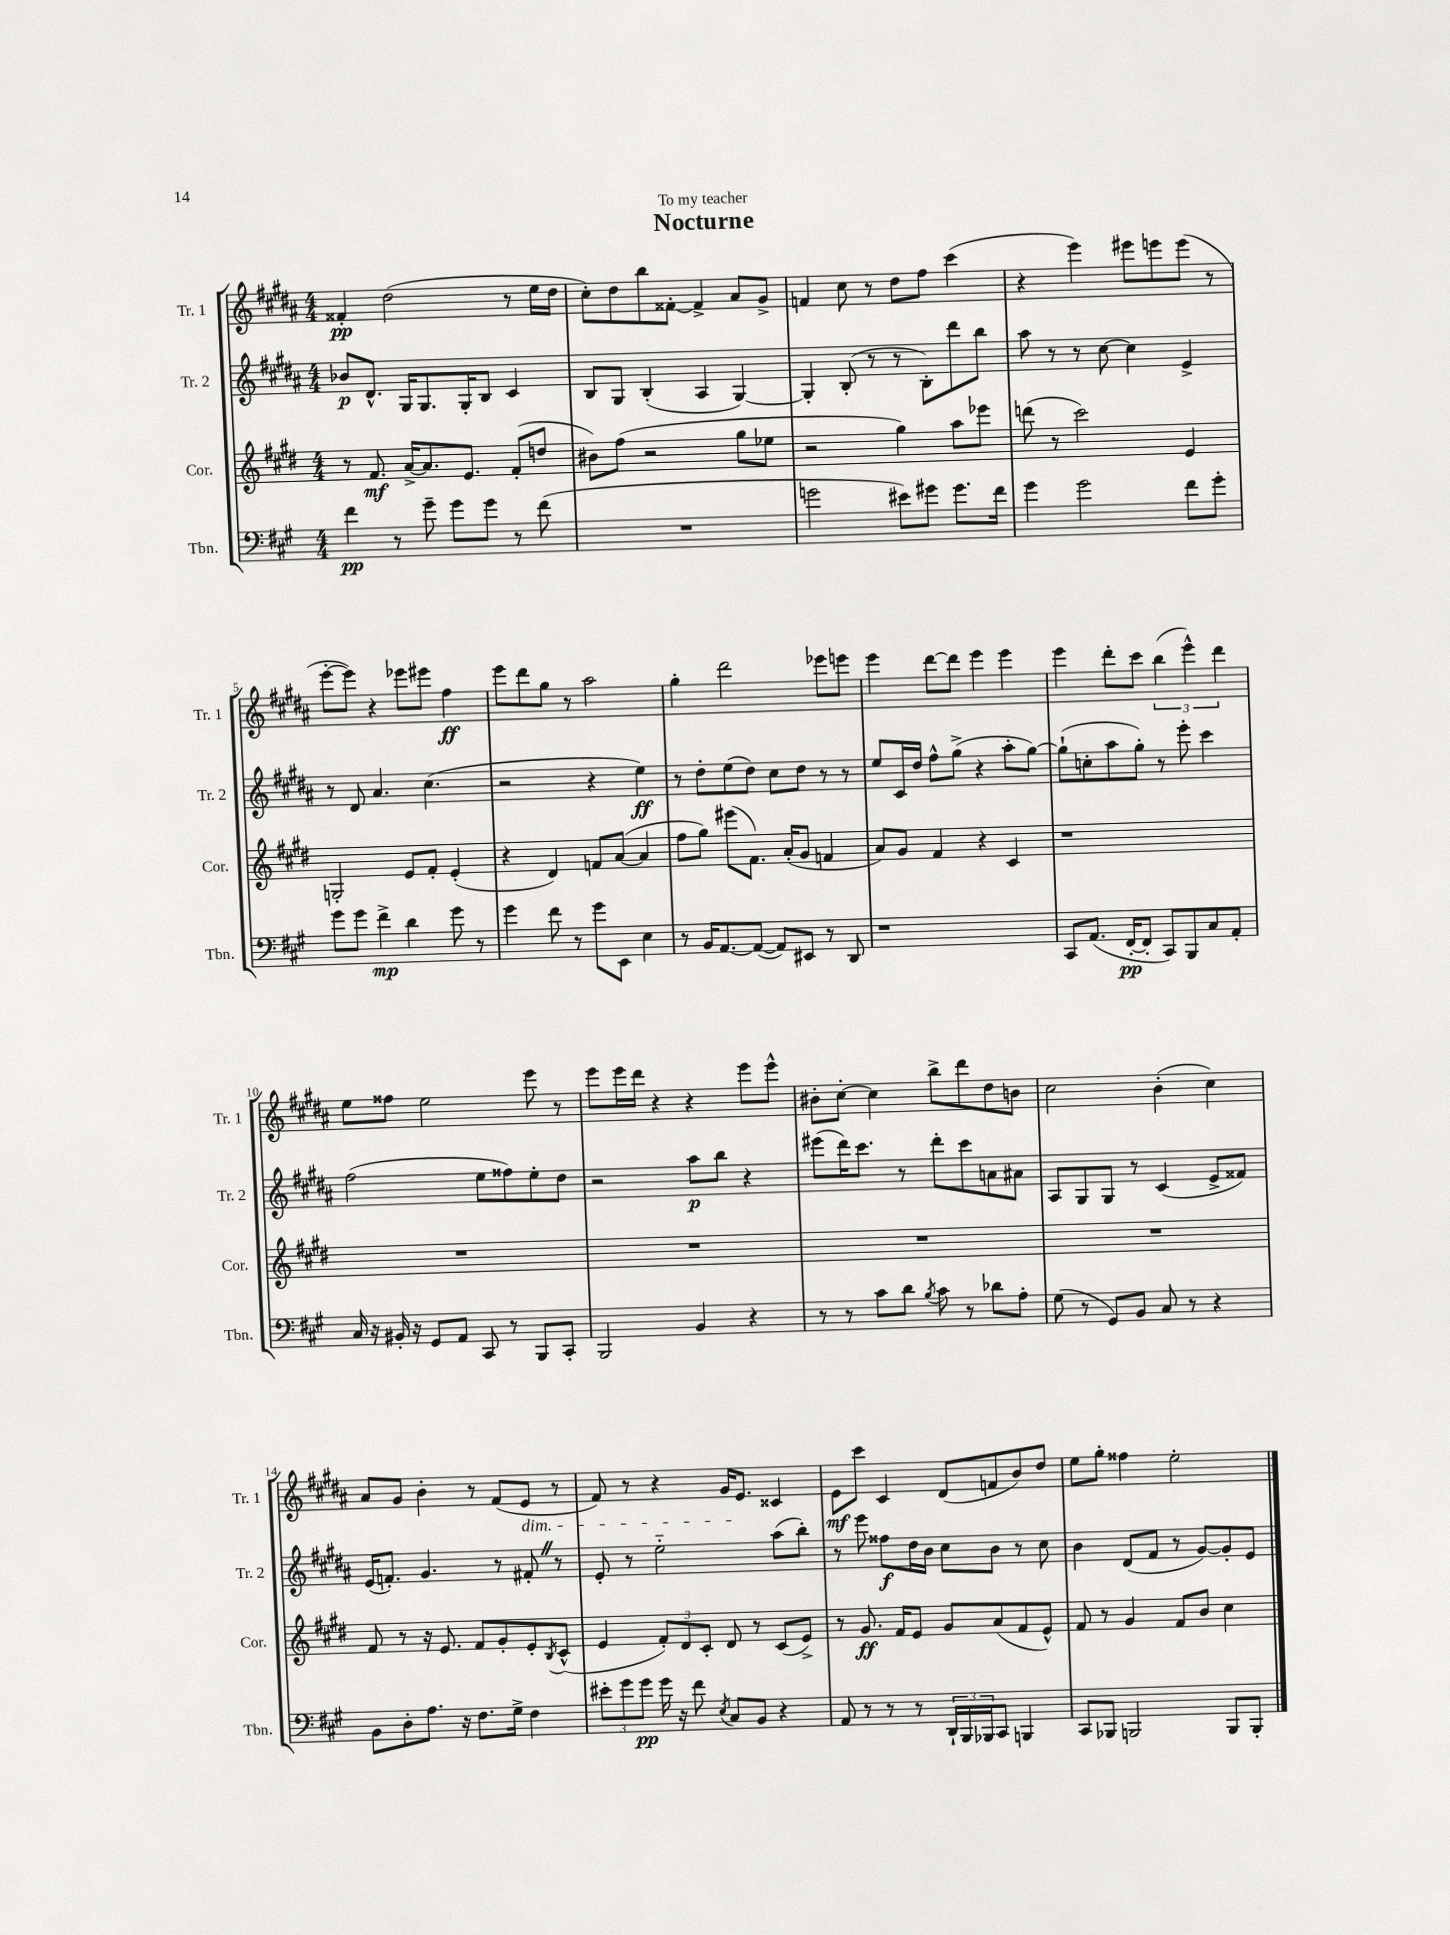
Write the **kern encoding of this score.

**kern	**kern	**kern	**kern
*staff4	*staff3	*staff2	*staff1
*clefF4	*clefG2	*clefG2	*clefG2
*k[f#c#g#]	*k[f#c#g#d#]	*k[f#c#g#d#a#]	*k[f#c#g#d#a#]
*M4/4	*M4/4	*M4/4	*M4/4
4f#\	8r	8b-/L	4f##'/
.	8.f#/	8.d#^^/J	.
8r	.	.	(2dd#\
.	[16a^/LK	16G#/LK	.
8g#~\	8.a/]	8.G#/	.
8g#\L	.	.	.
.	8.e/J	16G#'/K	.
8g#\J	.	8B/J	.
8r	(8f#'/L	4c#/	8r
(8f#\	8dd/J	.	16ee\LL
.	.	.	16dd#\JJ
=	=	=	=
1r	8b#\L)	8B/L	8cc#'\L)
.	(8ff#\J	8G#/J	8dd#\
.	2r	(4B'/	8bb\
.	.	.	[8f##'\J
.	.	4A#/	4f##^/]
.	8gg#\L	[4G#/)	8a#/L
.	8ee-\J	.	8g#^/J
=	=	=	=
2g\	2r	4G#'/]	4f/
.	.	(8B'/	8cc#\
.	.	8r	8r
8e#\L)	4gg#\)	8r	8dd#\L
8g#\J	.	8B'\L)	8ff#\J
8.g#\L	8aa\L	8ddd#\	(4ccc#\
.	8eee-\J	8bb\J	.
16f#\Jk	.	.	.
=	=	=	=
4g#\	(8ddd\	8aa#\	4r
.	8r	8r	.
2g#\	2ccc#\)	8r	4eee\)
.	.	[8cc#\	.
.	.	4cc#\]	8eee#\L
.	.	.	8eee\
8f#\L	4e/	4e^/	(8eee\J
8g#'\J	.	.	8r
=	=	=	=
8g#\L	2G'/	8r	[8eee'\L
8g#\J	.	8d#/	8eee\]J)
4f#^\	.	4.a#/	4r
4d\	8e/L	.	8eee-\L
.	8f#'/J	(4.cc#\	8eee#\J
8g#\	(4e'/	.	4ff#\
8r	.	.	.
=	=	=	=
4g#\	4r	2r	8eee\L
.	.	.	8ddd#\
8f#\	4d#/)	.	8gg#\J
8r	.	.	8r
8g#\L	8f/L	4r	2aa#\
8EE\J	([8a/J	.	.
4E\	4a/]	4ee\)	.
=	=	=	=
8r	8ff#\L	8r	4gg#'\
16BB/LK	8gg#\J)	8dd#'\L	.
[8.AA/	.	.	.
.	(8eee#\L	(8ee\	2ddd#\
(8AA/_J	8.f#\J)	8dd#\J)	.
8AA/]L)	.	8cc#\L	.
.	(16a'/LK	.	.
8EE#/J	8g#/J	8dd#\J	.
8r	4f/	8r	8eee-\L
8DD/	.	8r	8eee\J
=	=	=	=
1r	8a/L)	8ee/L	4eee\
.	8g#/J	16c#/L	.
.	.	16dd#/JJ	.
.	4f#/	8ff#^^\L	[8ddd#\L
.	.	(8gg#^\J	8ddd#\]J
.	4r	4r	4eee\
.	4c#/	8aa#'\L	4eee\
.	.	[8gg#\J)	.
=	=	=	=
8CC#/L	1r	(8gg#`\]L	4eee\
(8.AA/J	.	8cc'\	.
.	.	8aa#\	8ddd#'\L
[16FF#'/LK	.	.	.
8FF#'/]J	.	8gg#'\J)	8ccc#\J
8CC#/L)	.	8r	(6bb\
8BBB/	.	8eee'\	.
.	.	.	6eee^^\)
8C#/	.	4ccc#\	.
.	.	.	6ddd#\
8AA'/J	.	.	.
=	=	=	=
16C#/	1r	(2ff#\	8ee\L
16r	.	.	.
16BB#'/	.	.	8ff##\J
16r	.	.	.
8GG#/L	.	.	2ee\
8AA/J	.	.	.
8CC#/	.	8ee\L	.
8r	.	8ff##\)	.
8BBB/L	.	8ee'\	8eee\
8CC#'/J	.	8dd#\J	8r
=	=	=	=
2BBB/	1r	2r	8eee\L
.	.	.	16eee\L
.	.	.	16ddd#\JJ
.	.	.	4r
4BB/	.	8aa#\L	4r
.	.	8bb\J	.
4r	.	4r	8eee\L
.	.	.	8eee^^\J
=	=	=	=
8r	1r	(8eee#\L	8b#'\L
8r	.	16ddd#\K)	[8cc#'\J
.	.	8.ccc#\J	.
8c#\L	.	.	4cc#\]
8d\J	.	8r	.
8qB/	.	.	.
8c#\	.	8ddd#'\L	8bb^\L
8r	.	8ccc#\	8ddd#\
8d-\L	.	8a\	8dd#\
8A'\J	.	8a#\J	8b\J
=	=	=	=
(8G#\	1r	8A#/L	2cc#\
8r	.	8G#/	.
8GG#/L)	.	8G#/J	.
8BB/J	.	8r	.
8C#/	.	(4c#/	(4b'\
8r	.	.	.
4r	.	8e^/L	4cc#\)
.	.	8f##/J)	.
=	=	=	=
8BB\L	8f#/	(16e/LK	8a#/L
.	.	8.f'/J)	.
8D'\	8r	.	8g#/J
8.A\J	16r	4.g#/	4b'\
.	8.e/	.	.
16r	.	.	.
8.F#\L	8f#/L	.	8r
.	8g#'/	8r	(8f#/L
16G#^\Jk	.	.	.
4F#\	8e'/	8f#'/	8e/J
.	8qB/	.	.
.	(8c#^^/J	8r	8r
=	=	=	=
12e#'\L	4e/	8e'/	8f#/)
12g#\	.	.	.
.	.	8r	8r
12g#\J	.	.	.
16g#\	12f#'/L)	2ee'~\	4r
16r	.	.	.
.	12d#/	.	.
8f#\	.	.	.
.	12c#'/J	.	.
8qE/	.	.	.
8C#/L	8d#/	.	16g#/LK
.	.	.	8.e/J
8BB/J	8r	.	.
4r	(8c#/L	(8aa#\L	4c##/
.	8e^/J)	8bb'\J)	.
=	=	=	=
8AA/	8r	8r	8e\L
8r	8.g#/	8eee\	8ccc#\J
8r	.	8ff##\L	4c#/
.	16f#/LK	.	.
8r	8e/J	16dd#\L	.
.	.	16b\JJ	.
24DD`/LL	8g#/L	8cc#\L	(8d#/L
24BBB/	.	.	.
24BBB-/J	.	.	.
8CC#/J	(8a/	8b\J	8f/
4BBB/	8f#/	8r	8b/)
.	8e^^/J)	8cc#\	8dd#/J
=	=	=	=
8CC#/L	8f#/	4b\	8ee\L
8BBB-/J	8r	.	8gg#'\J
2BBB/	4g#/	(8d#/L	4ff##\
.	.	8f#/J	.
.	8f#/L	8r	2ee'\
.	8b/J	[8g#/L)	.
8BBB/L	4cc#\	8g#'/]	.
8BBB'/J	.	8e/J	.
==	==	==	==
*-	*-	*-	*-
